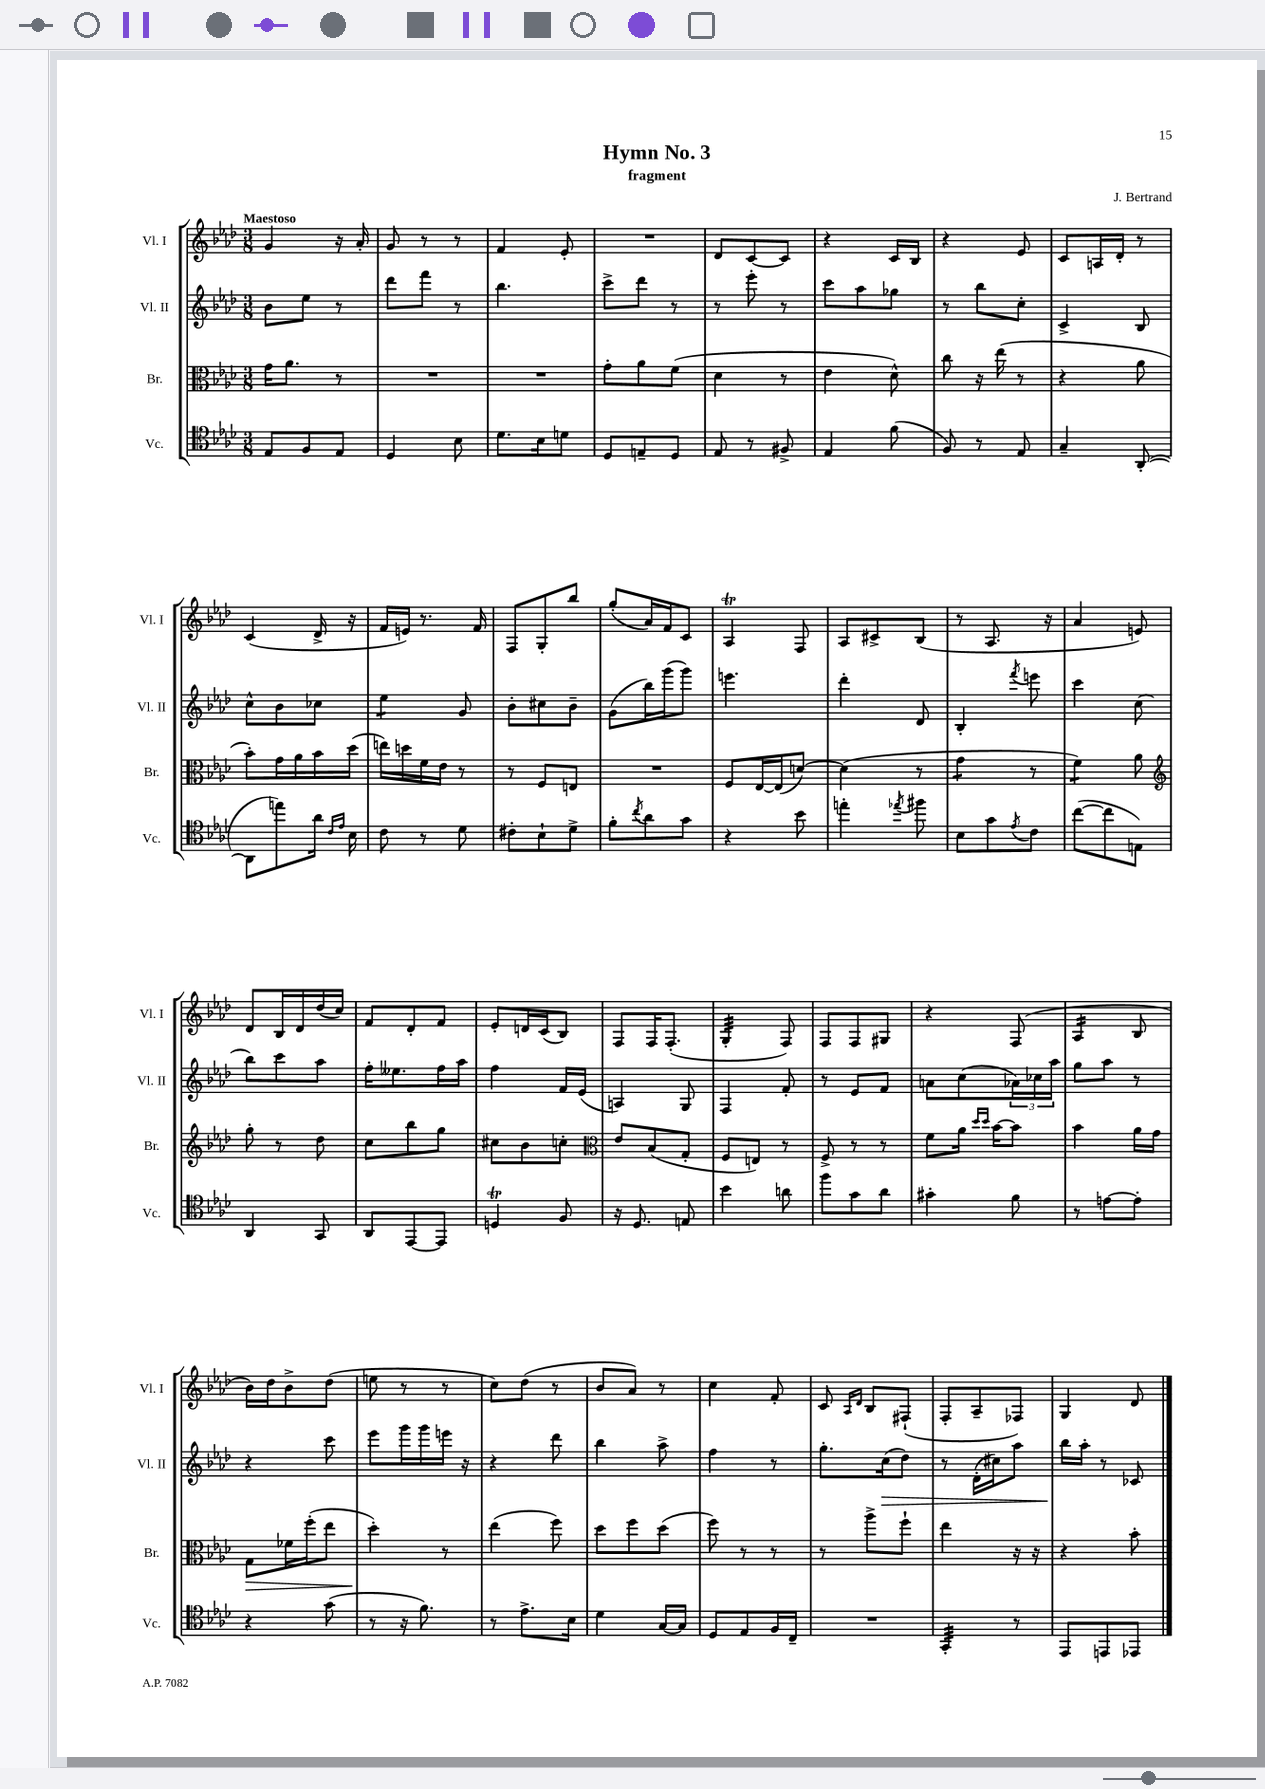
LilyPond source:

\header { title = "Hymn No. 3" composer = "J. Bertrand" subtitle = "fragment" }
<<
\new StaffGroup <<
\new Staff = "s0" \with { instrumentName = "Vl. I" shortInstrumentName = "Vl. I" } {
    \clef treble \key aes \major \numericTimeSignature \time 3/8 \tempo "Maestoso"
    g'4 r16 aes'16-. |
    g'8 r8 r8 |
    f'4 ees'8-. |
    R4. |
    des'8 c'8~ c'8 |
    r4 c'16 bes16 |
    r4 ees'8 |
    c'8 a16 des'16-. r8 |
    c'4( des'16-> r16 |
    f'16 e'16) r8. f'16 |
    f8 g8-. bes''8 |
    g''8-.( aes'16) f'16 c'8 |
    aes4\trill f8 |
    aes8 cis'8-> bes8( |
    r8 aes8. r16 |
    aes'4 e'8) |
    des'8 bes16 des'16 des''16( c''16) |
    f'8 des'8-. f'8 |
    ees'8-. d'16 c'16( bes8) |
    f8 f16 f8.-.( |
    g4:32-. f8) |
    f8 f8 gis8 |
    r4 f8( |
    aes4:16 bes8 |
    bes'16) des''16 bes'8-> des''8( |
    e''8 r8 r8 |
    c''8) des''8( r8 |
    bes'8 aes'8) r8 |
    c''4 f'8-. |
    c'8 \grace { aes16 des'16 } bes8 fis8-!( |
    f8-. aes8-- fes8) |
    g4 des'8 \bar "|." |
}
\new Staff = "s1" \with { instrumentName = "Vl. II" shortInstrumentName = "Vl. II" } {
    \clef treble \key aes \major \numericTimeSignature \time 3/8
    bes'8 ees''8 r8 |
    des'''8 f'''8 r8 |
    bes''4. |
    c'''8-> des'''8 r8 |
    r8 ees'''8-. r8 |
    c'''8 aes''8 ges''8 |
    r8 bes''8 c''8-. |
    c'4-> bes8 |
    c''8-^ bes'8 ces''8 |
    ees''4:8 g'8 |
    bes'8-. cis''8 bes'8-- |
    g'8( bes''16) g'''16( g'''8) |
    e'''4. |
    des'''4-. des'8 |
    bes4-. \acciaccatura { f'''8 } e'''8 |
    c'''4 c''8( |
    bes''8) c'''8 aes''8 |
    f''16-. eeses''8. f''16 aes''16 |
    f''4 f'16 ees'16( |
    a4) g8 |
    f4 f'8-. |
    r8 ees'8 f'8 |
    a'8 c''8( \tuplet 3/2 { aes'16) ces''16 aes''16 } |
    g''8 aes''8 r8 |
    r4 c'''8 |
    ees'''8 g'''16 g'''16 e'''16 r16 |
    r4 des'''8 |
    bes''4 aes''8-> |
    f''4 r8 |
    g''8.-. c''16\>( des''8) |
    r8 des'16-.( cis''16) aes''8 |
    bes''16\! aes''16-. r8 ces'8 \bar "|." |
}
\new Staff = "s2" \with { instrumentName = "Br." shortInstrumentName = "Br." } {
    \clef alto \key aes \major \numericTimeSignature \time 3/8
    g'16 aes'8. r8 |
    R4. |
    R4. |
    g'8-. aes'8 f'8( |
    des'4 r8 |
    ees'4 des'8-^) |
    c''8 r16 ees''16( r8 |
    r4 aes'8 |
    bes'8-.) g'16 aes'16 bes'16 des''16( |
    e''16) d''16 f'16 ees'16 r8 |
    r8 f8 e8 |
    R4. |
    f8 ees16~ ees16( d'8~) |
    d'4( r8 |
    g'4:8 r8 |
    f'4:8) aes'8 |
    \clef treble g''8-. r8 des''8 |
    c''8 bes''8 g''8 |
    cis''8 bes'8 c''8-. |
    \clef alto ees'8 bes8( g8-. |
    f8 e8) r8 |
    f8-> r8 r8 |
    f'8 aes'16 \grace { des''16 des''16 } bes'16~ bes'8 |
    bes'4 aes'16 g'16 |
    g8\> fes'16 f''16-.( ees''8 |
    des''4-.\!) r8 |
    ees''4( f''8) |
    des''8 f''8 des''8( |
    f''8) r8 r8 |
    r8 aes''8-> f''8-! |
    ees''4 r16 r16 |
    r4 bes'8-. \bar "|." |
}
\new Staff = "s3" \with { instrumentName = "Vc." shortInstrumentName = "Vc." } {
    \clef tenor \key aes \major \numericTimeSignature \time 3/8
    ees8 f8 ees8 |
    des4 bes8 |
    des'8. bes16 d'8 |
    des8 e8-- des8 |
    ees8 r8 fis8-> |
    ees4 f'8( |
    f8) r8 ees8 |
    g4-- aes,8~-.( |
    aes,8 e''8) aes'16 \grace { c'16 ees'16 } bes16 |
    c'8 r8 des'8 |
    cis'8-. bes8-! des'8-> |
    f'8-. \acciaccatura { c''8 } aes'8 g'8 |
    r4 bes'8 |
    e''4-. \acciaccatura { ees''8 } fis''8 |
    bes8 g'8 \acciaccatura { ees'8 } c'8 |
    c''8~( c''8 e8) |
    aes,4 g,8 |
    aes,8 ees,8~ ees,8 |
    d4\trill f8 |
    r16 des8. e8 |
    bes'4 a'8 |
    f''8 g'8 aes'8 |
    gis'4-. f'8 |
    r8 e'8~ e'8-. |
    r4 g'8( |
    r8 r16 f'8.) |
    r8 ees'8.-> bes16 |
    des'4 g16~ g16 |
    des8 ees8 f16 c16-- |
    R4. |
    g,4:32-. r8 |
    ees,8 e,8 ees,8 \bar "|." |
}
>>
>>
\layout { \context { \Score \remove "Bar_number_engraver" } }
